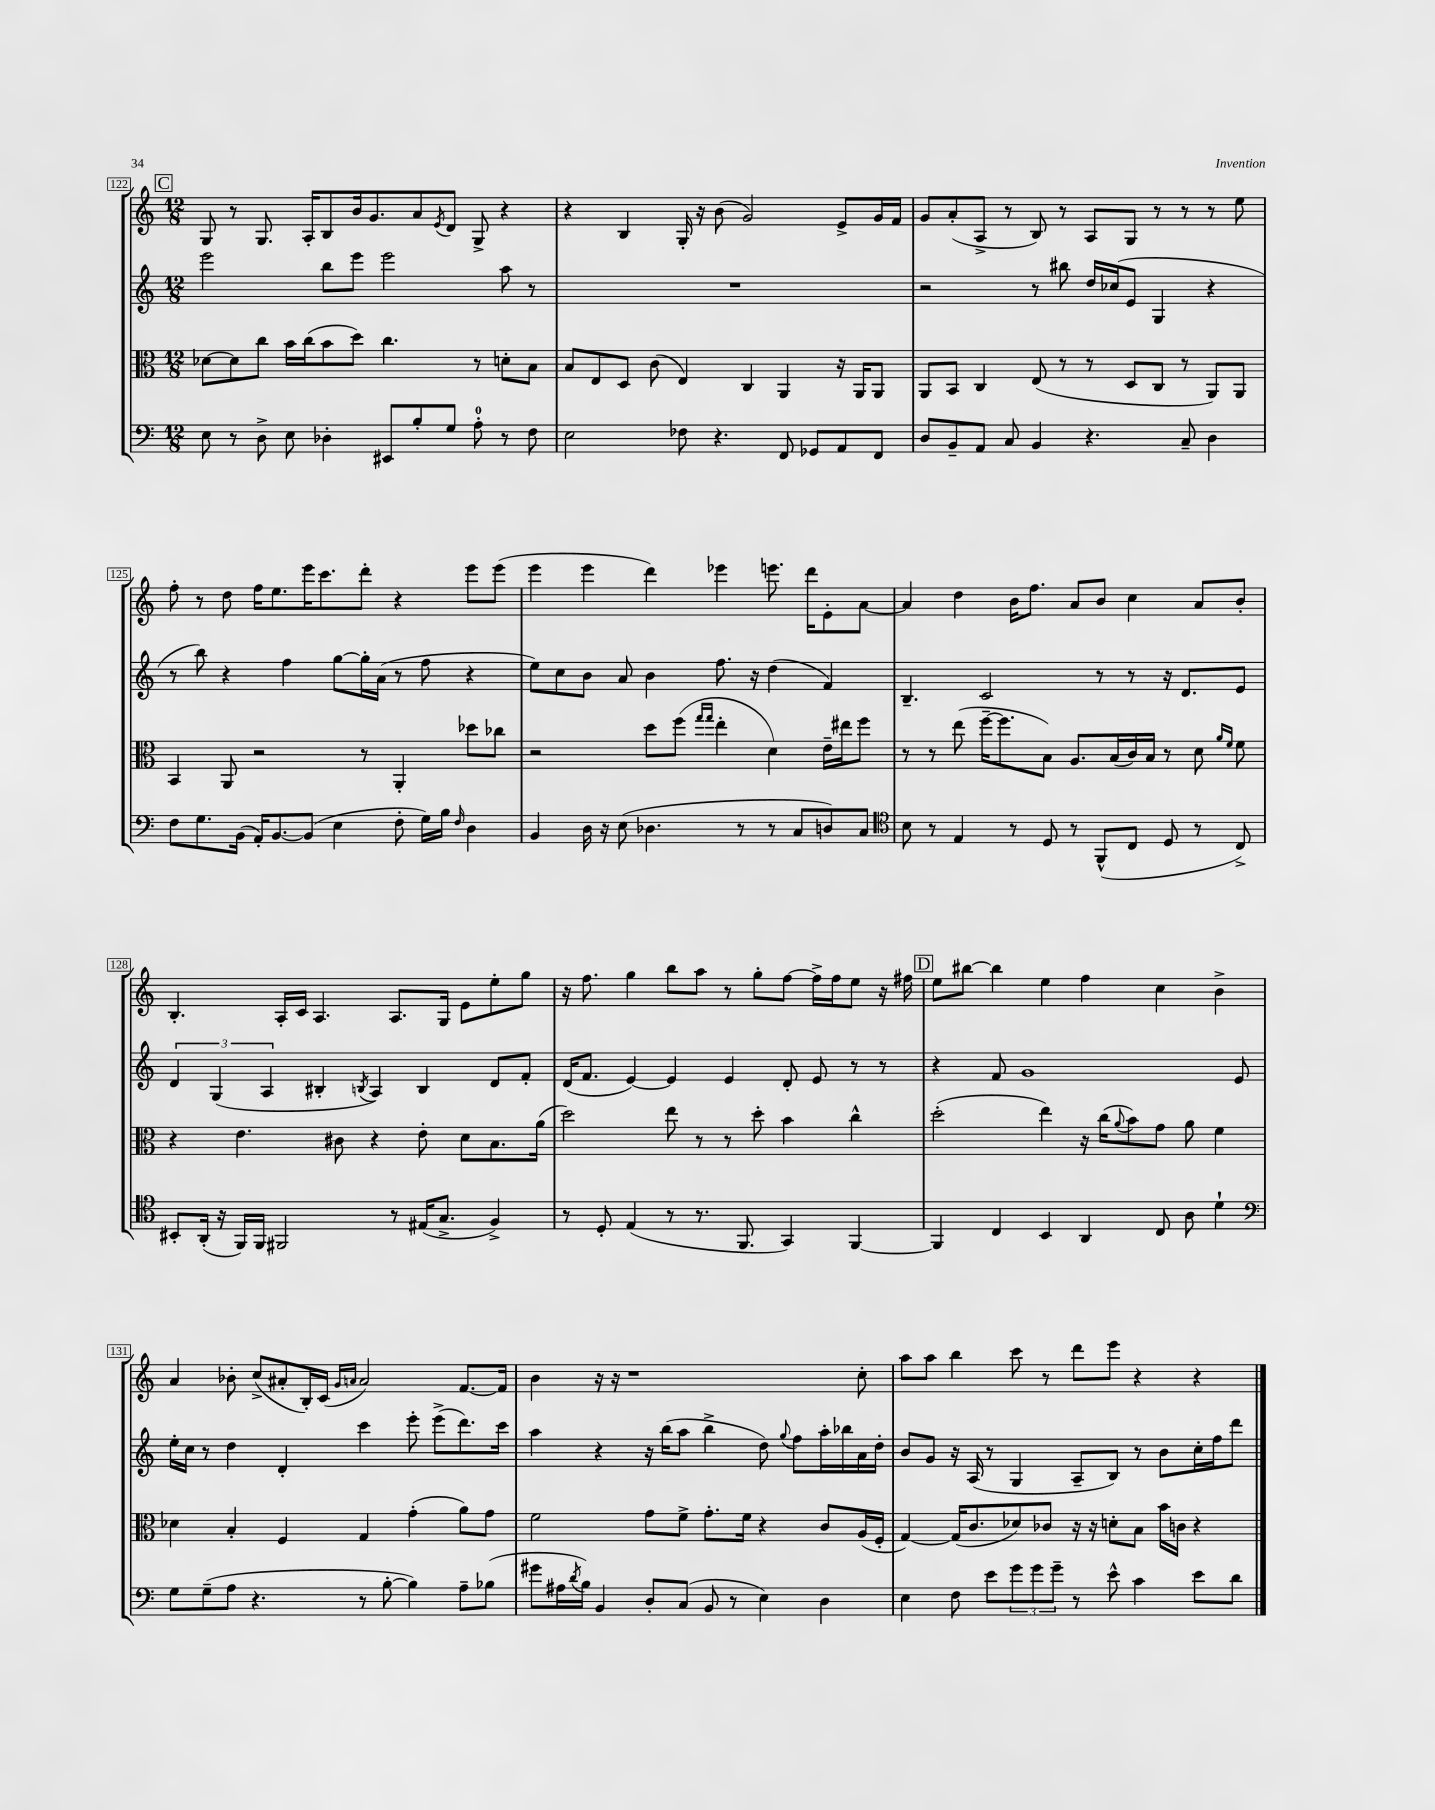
<<
\new StaffGroup <<
\new Staff = "s0" {
    \clef treble \key c \major \numericTimeSignature \time 12/8
    \mark \markup { \box "C" } g8 r8 g8. a16-. b8 b'16 g'8. a'8 \acciaccatura { e'8 } d'8 g8-> r4 |
    r4 b4 g16-. r16 b'8( g'2) e'8-> g'16 f'16 |
    g'8 a'8-.( a8-> r8 b8) r8 a8 g8 r8 r8 r8 e''8 |
    f''8-. r8 d''8 f''16 e''8. e'''16 c'''8. d'''8-. r4 e'''8 e'''8( |
    e'''4 e'''4 d'''4) ees'''4 e'''8. d'''16 e'8-. a'8~ |
    a'4 d''4 b'16 f''8. a'8 b'8 c''4 a'8 b'8-. |
    b4.-. a16-. c'16 a4. a8. g16 e'8 e''8-. g''8 |
    r16 f''8. g''4 b''8 a''8 r8 g''8-. f''8~ f''16-> f''16 e''8 r16 fis''16 |
    \mark \markup { \box "D" } e''8 bis''8~ bis''4 e''4 f''4 c''4 b'4-> |
    a'4 bes'8-. c''8->( ais'8-. b16-.) c'16( \grace { g'16 a'16 } a'2) f'8.~ f'16 |
    b'4 r16 r16 r1 c''8-. |
    a''8 a''8 b''4 c'''8 r8 d'''8 e'''8 r4 r4 \bar "|." |
}
\new Staff = "s1" {
    \clef treble \key c \major \numericTimeSignature \time 12/8
    \mark \markup { \box "C" } e'''2 b''8 e'''8 e'''2 a''8 r8 |
    R1. |
    r2 r8 bis''8 d''16 ces''16( e'8 g4 r4 |
    r8 b''8) r4 f''4 g''8~ g''16-. a'16( r8 f''8 r4 |
    e''8) c''8 b'8 a'8 b'4 f''8. r16 d''4( f'4) |
    b4.-- c'2 r8 r8 r16 d'8. e'8 |
    \tuplet 3/2 { d'4 g4( a4 } bis4-. \acciaccatura { b8 } a4) b4 d'8 f'8-. |
    d'16( f'8. e'4~) e'4 e'4 d'8-. e'8 r8 r8 |
    \mark \markup { \box "D" } r4 f'8 g'1 e'8 |
    e''16-. c''16 r8 d''4 d'4-. c'''4 e'''8-. e'''8->( d'''8.) c'''16 |
    a''4 r4 r16 b''16( a''8 b''4-> d''8) \appoggiatura { g''8 } f''8 a''16-. bes''16 a'16 d''16-. |
    b'8 g'8 r16 a16( r8 g4 a8-- b8) r8 b'8 c''16-. f''16 d'''8 \bar "|." |
}
\new Staff = "s2" {
    \clef alto \key c \major \numericTimeSignature \time 12/8
    \mark \markup { \box "C" } des'8~ des'8 c''8 b'16 c''16( b'8 d''8) c''4. r8 d'8-. b8 |
    b8 e8 d8 c'8( e4) c4 a,4 r16 a,16 a,8 |
    a,8 b,8 c4 e8( r8 r8 d8 c8 r8 a,8) a,8 |
    b,4 a,8 r2 r8 a,4-. des''8 ces''8 |
    r2 d''8 f''8( \grace { g''16 g''16 } e''4-. d'4) e'16-- eis''16 f''8 |
    r8 r8 e''8( f''16~-- f''8. b8) a8. b16( c'16) b16 r8 d'8 \grace { a'16 f'16 } f'8 |
    r4 e'4. cis'8 r4 e'8-. d'8 b8. a'16( |
    d''2) e''8 r8 r8 d''8-. b'4 c''4-^ |
    \mark \markup { \box "D" } d''2-.( e''4) r16 c''16( \appoggiatura { a'8 } b'8) g'8 a'8 f'4 |
    des'4 b4-. f4 g4 g'4-.( a'8) g'8 |
    f'2 g'8 f'8-> g'8.-. f'16 r4 c'8 a16( f16-. |
    g4~) g16( c'8. des'8) ces'8 r16 r16 d'8-. b8 b'16 c'16 r4 \bar "|." |
}
\new Staff = "s3" {
    \clef bass \key c \major \numericTimeSignature \time 12/8
    \mark \markup { \box "C" } e8 r8 d8-> e8 des4-. eis,8 b8-. g8 a8-0-. r8 f8 |
    e2 fes8 r4. f,8 ges,8 a,8 f,8 |
    d8 b,8-- a,8 c8 b,4 r4. c8-- d4 |
    f8 g8. b,16( a,16-.) b,8.~ b,8( e4 f8-. g16) b16 \grace { f16 } d4 |
    b,4 d16 r16 e8( des4. r8 r8 c8 d8) c8 |
    \clef tenor b8 r8 e4 r8 d8 r8 f,8-^( c8 d8 r8 c8->) |
    bis,8-. a,16-.( r16 f,16) f,16 fis,2 r8 eis16( g8.-> f4->) |
    r8 d8-. e4( r8 r8. f,8. g,4) f,4~ |
    \mark \markup { \box "D" } f,4 c4 b,4 a,4 c8 a8 d'4-! |
    \clef bass g8 g8--( a8 r4. r8 b8~-. b4) a8-- bes8( |
    gis'8 ais16 \acciaccatura { d'8 } b16) b,4 d8-. c8( b,8 r8 e4) d4 |
    e4 f8 e'8 \tuplet 3/2 { g'8 g'8 g'8-- } r8 e'8-^ c'4 e'8 d'8 \bar "|." |
}
>>
>>
\layout { \context { \Score currentBarNumber = #122 \override BarNumber.stencil = #(make-stencil-boxer 0.1 0.3 ly:text-interface::print) } }
